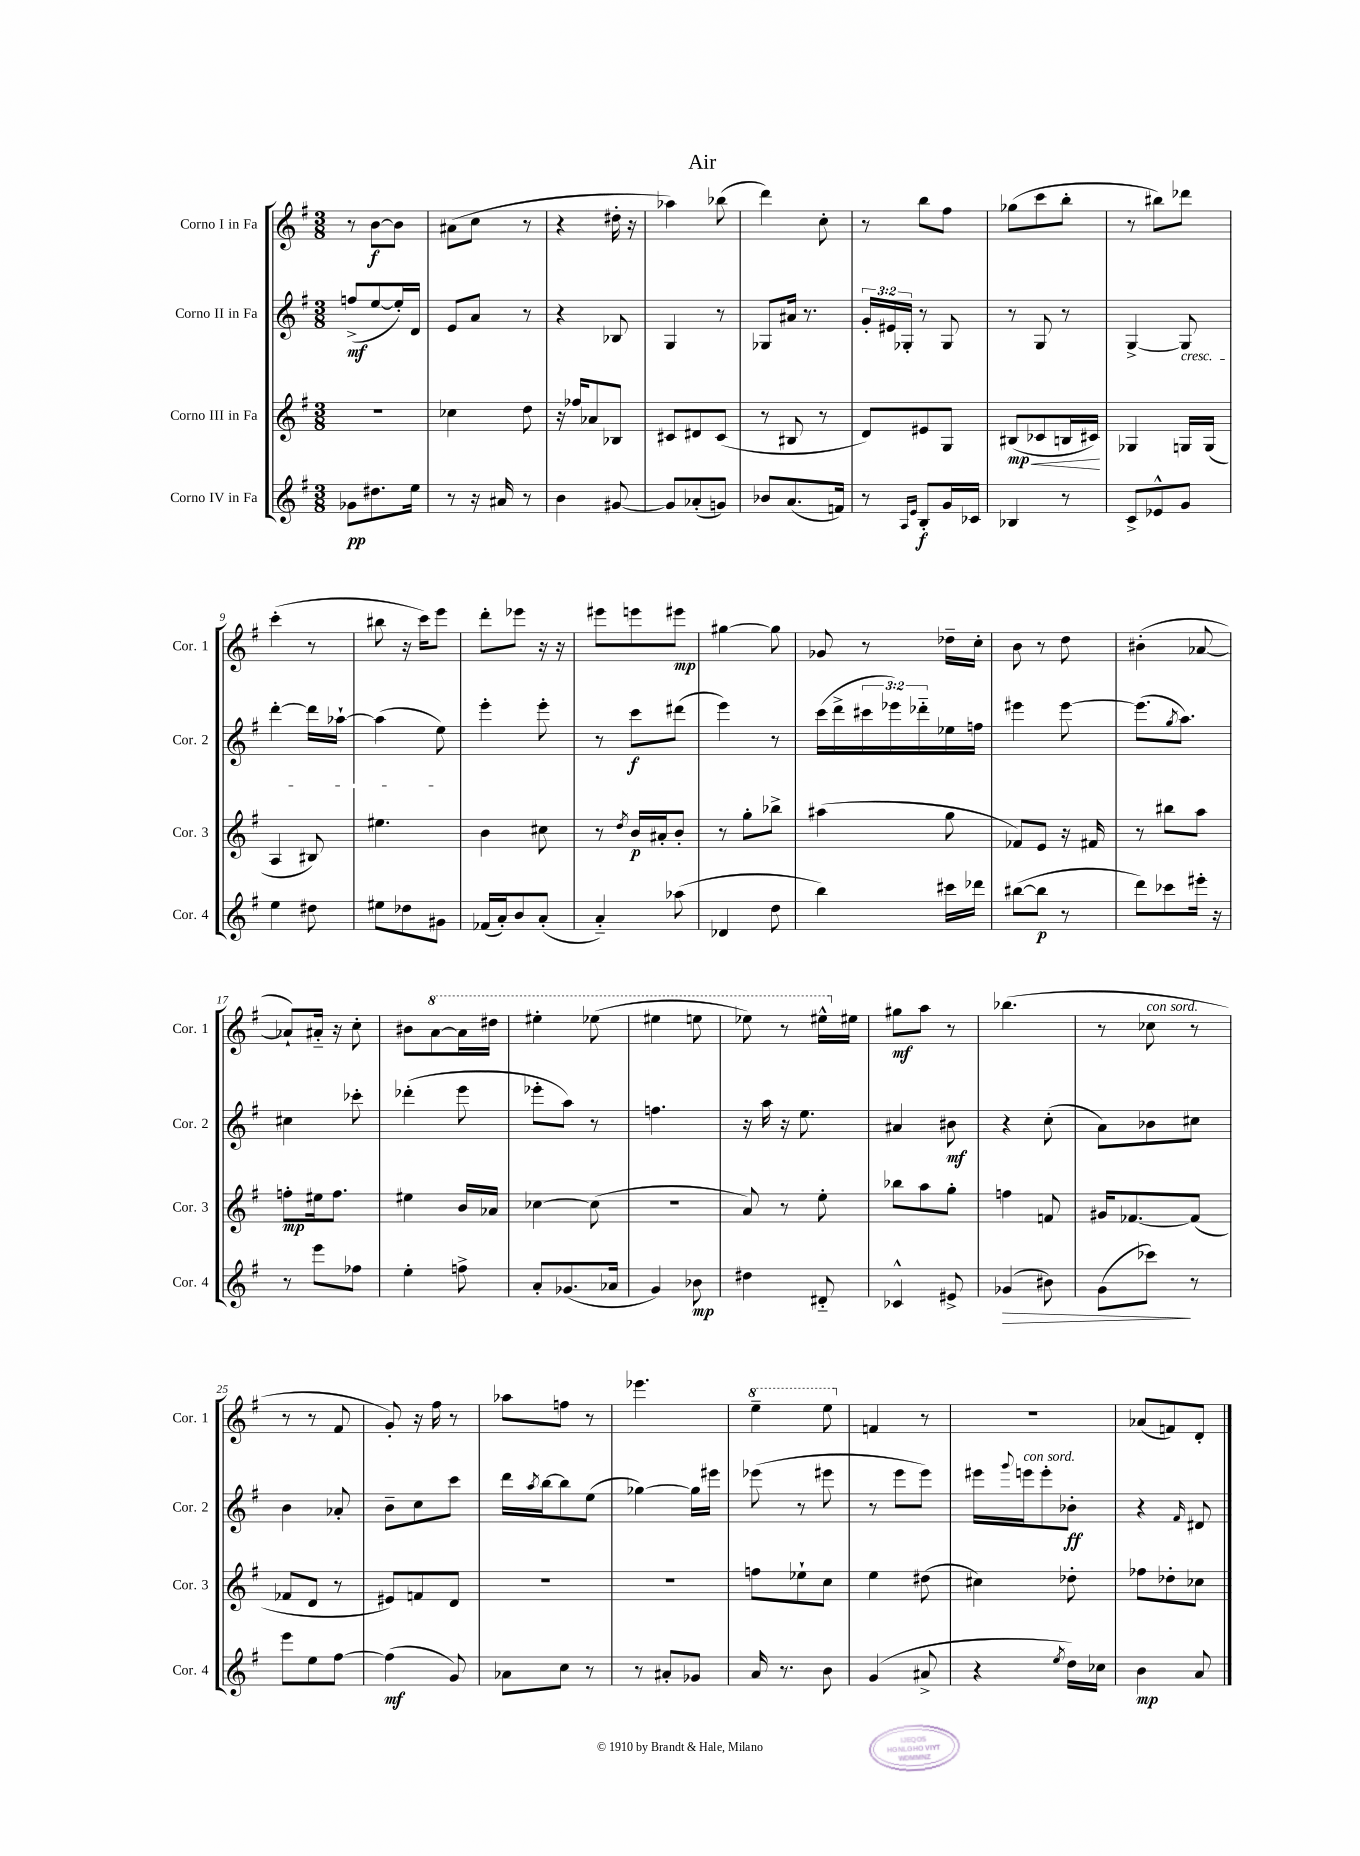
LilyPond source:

\header { title = "Air" }
<<
\new StaffGroup <<
\new Staff = "s0" \with { instrumentName = "Corno I in Fa" shortInstrumentName = "Cor. 1" } {
    \clef treble \key g \major \numericTimeSignature \time 3/8
    r8 b'8~\f b'8 |
    ais'8( c''8 r8 |
    r4 dis''16-. r16 |
    aes''4) bes''8( |
    d'''4) c''8-. |
    r8 b''8 fis''8 |
    ges''8( c'''8 b''8-. |
    r8 bis''8) des'''8 |
    c'''4-.( r8 |
    bis''8 r16 c'''16) e'''8 |
    d'''8-. ees'''8 r16 r16 |
    eis'''8 e'''8 eis'''8\mp |
    gis''4~ gis''8 |
    ges'8 r8 des''16-- c''16-. |
    b'8 r8 d''8 |
    bis'4-.( aes'8~ |
    aes'8-!) ais'16-_ r16 c''8-. |
    bis'8 \ottava #1 a''8~ a''16 dis'''16 |
    eis'''4-. ees'''8( |
    eis'''4 e'''8 |
    ees'''8) r8 eis'''16-^ \ottava #0 eis''16 |
    gis''8\mf a''8 r8 |
    bes''4.( |
    r8 ces''8^\markup { \italic "con sord." } r8 |
    r8 r8 fis'8 |
    g'8-.) r16 fis''16 r8 |
    aes''8 f''8 r8 |
    ees'''4. |
    \ottava #1 e'''4-- e'''8 \ottava #0 |
    f'4 r8 |
    R4. |
    aes'8( f'8) d'8-. \bar "|." |
}
\new Staff = "s1" \with { instrumentName = "Corno II in Fa" shortInstrumentName = "Cor. 2" } {
    \clef treble \key g \major \numericTimeSignature \time 3/8 \override Staff.TupletNumber.text = #tuplet-number::calc-fraction-text
    f''8->\mf( e''8~ e''16-.) d'16 |
    e'8 a'8 r8 |
    r4 bes8 |
    g4 r8 |
    ges8 ais'16 r8. |
    \tuplet 3/2 { g'16-. eis'16 ges16-. } r8 ges8 |
    r8 g8 r8 |
    g4~-> g8\cresc |
    d'''4~-. d'''16 aes''16~-! |
    aes''4( e''8\!) |
    e'''4-. e'''8-. |
    r8 c'''8\f dis'''8( |
    e'''4) r8 |
    c'''16( d'''16-> \tuplet 3/2 { cis'''16 ees'''16) des'''16-_ } ees''16 f''16 |
    eis'''4 eis'''8~ |
    eis'''8.( \acciaccatura { g''8 } a''8.) |
    cis''4 ces'''8-. |
    des'''4-.( e'''8 |
    ees'''8-. a''8) r8 |
    f''4. |
    r16 a''16 r16 e''8. |
    ais'4 bis'8\mf |
    r4 c''8-.( |
    a'8) bes'8 cis''8 |
    b'4 aes'8-. |
    b'8-- c''8 c'''8 |
    d'''16 \acciaccatura { a''8 } b''16~ b''8 e''8( |
    ges''4~) ges''16 eis'''16 |
    ees'''8( r8 eis'''8 |
    r8 e'''8 e'''8) |
    eis'''16 \appoggiatura { g'''8 } e'''16^\markup { \italic "con sord." } e'''8-. bes'8-.\ff |
    r4 \grace { fis'16 } dis'8 \bar "|." |
}
\new Staff = "s2" \with { instrumentName = "Corno III in Fa" shortInstrumentName = "Cor. 3" } {
    \clef treble \key g \major \numericTimeSignature \time 3/8
    R4. |
    ces''4 d''8 |
    r16 fes''16 aes'8 bes8 |
    cis'8 dis'8 cis'8( |
    r8 bis8 r8 |
    d'8) eis'8 g8 |
    bis8\mp\<( ces'8 b16 cis'16\!) |
    ges4 g16 g16( |
    a4 bis8) |
    eis''4. |
    b'4 cis''8 |
    r8 \acciaccatura { d''8 } b'16\p ais'16-. b'8-. |
    r8 g''8-. bes''8-> |
    ais''4( g''8 |
    fes'8) e'8 r16 fis'16 |
    r8 bis''8 a''8 |
    f''8-.\mp eis''16 f''8. |
    eis''4 b'16 aes'16 |
    ces''4~ ces''8( |
    r4. |
    a'8) r8 e''8-. |
    bes''8 a''8 g''8-. |
    f''4 f'8 |
    gis'16 fes'8.~ fes'8( |
    fes'8 d'8 r8 |
    eis'8) f'8 d'8 |
    R4. |
    R4. |
    f''8 ees''8-! c''8 |
    e''4 dis''8( |
    cis''4) des''8-. |
    fes''8 des''8-. ces''8 \bar "|." |
}
\new Staff = "s3" \with { instrumentName = "Corno IV in Fa" shortInstrumentName = "Cor. 4" } {
    \clef treble \key g \major \numericTimeSignature \time 3/8
    ges'8\pp dis''8. e''16 |
    r8 r16 ais'16 r8 |
    b'4 gis'8~ |
    gis'8 aes'8-.( g'8) |
    bes'8 a'8.( f'16) |
    r8 \grace { a16 e'16 } b8-.\f g'16 ces'16 |
    bes4 r8 |
    c'8-> ees'8-^ g'8 |
    e''4 dis''8 |
    eis''8 des''8 gis'8 |
    fes'16( a'16-.) b'8 a'8-.( |
    a'4-_) aes''8( |
    des'4 d''8 |
    b''4) cis'''16 des'''16 |
    bis''8~( bis''8\p r8 |
    d'''8) ces'''8 eis'''16-. r16 |
    r8 e'''8 fes''8 |
    e''4-. f''8-> |
    a'8-. ges'8.( aes'16 |
    g'4) bes'8\mp |
    dis''4 dis'8-_ |
    ces'4-^ eis'8-> |
    ges'4\>( bis'8) |
    g'8( ces'''8\!) r8 |
    e'''8 e''8 fis''8~ |
    fis''4\mf( g'8) |
    aes'8 c''8 r8 |
    r8 ais'8-. ges'8 |
    a'16 r8. b'8 |
    g'4( ais'8-> |
    r4 \acciaccatura { e''8 } d''16) ces''16 |
    b'4\mp a'8 \bar "|." |
}
>>
>>
